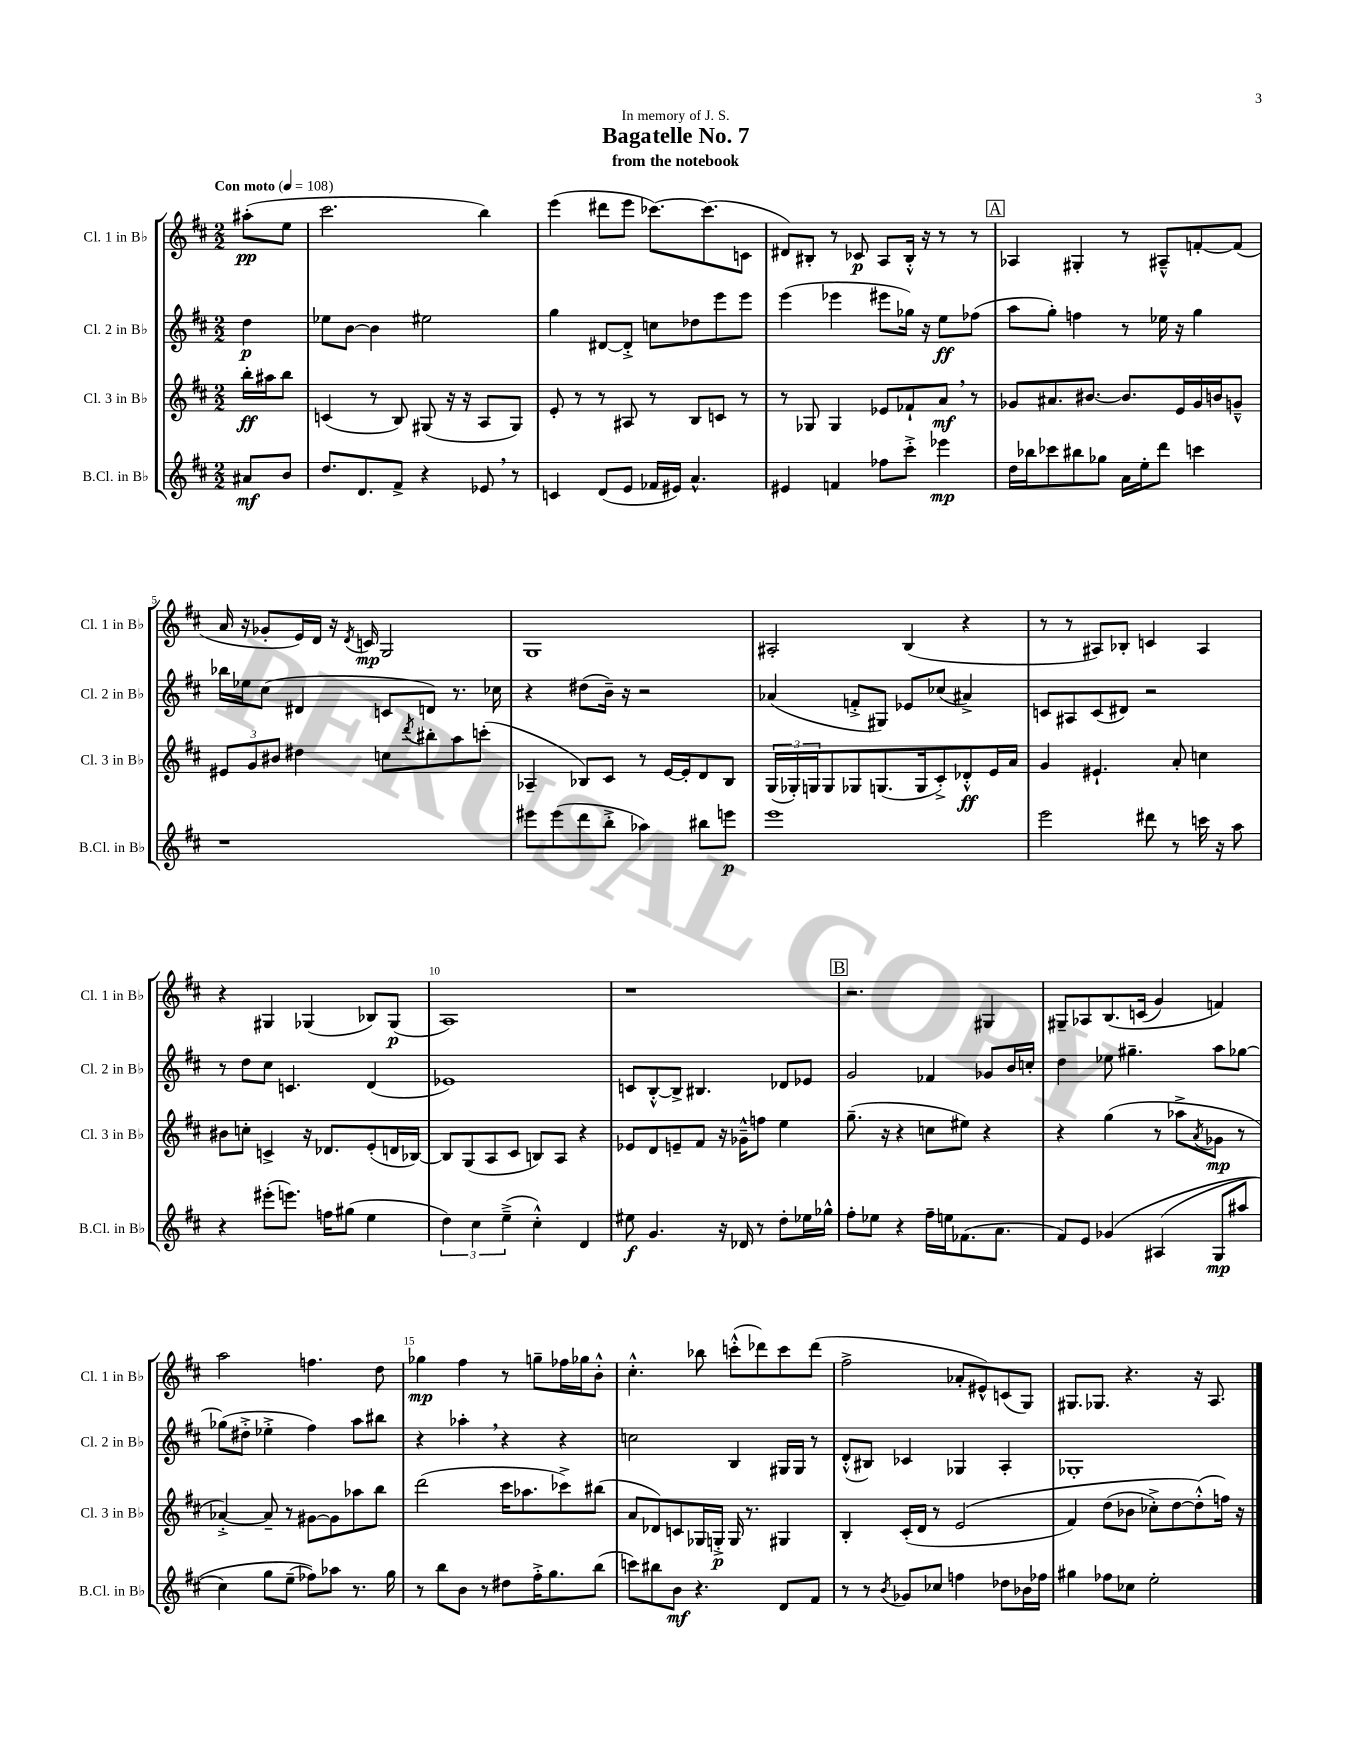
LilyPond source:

\header { title = "Bagatelle No. 7" subtitle = "from the notebook" dedication = "In memory of J. S." }
<<
\new StaffGroup <<
\new Staff = "s0" \with { instrumentName = "Cl. 1 in Bb" shortInstrumentName = "Cl. 1 in Bb" } {
    \clef treble \key d \major \numericTimeSignature \time 2/2 \partial 4 \tempo "Con moto" 4 = 108
    ais''8-.\pp( e''8 |
    cis'''2. b''4) |
    e'''4( dis'''8 e'''8 ces'''8.~) ces'''8.( c'8 |
    dis'8) bis8-. r8 ces'8\p a8 bis16-.-^ r16 r8 r8 |
    \mark \markup { \box "A" } aes4 gis4-. r8 ais8---^ f'8~-. f'8( |
    a'16 r16 ges'8-. e'16) d'16 r16 \acciaccatura { d'8 } c'16\mp g2 |
    g1 |
    ais2-. b4( r4 |
    r8 r8 ais8) bes8-. c'4 ais4 |
    r4 gis4 ges4( bes8) ges8\p( |
    a1) |
    r1 |
    \mark \markup { \box "B" } r2. gis4 |
    gis8-- aes8 b8.\( c'16( g'4) f'4\) |
    a''2 f''4. d''8 |
    ges''4\mp fis''4 r8 g''8-- fes''16 ges''16 b'8-.-^ |
    cis''4.-.-^ bes''8 c'''8-.-^( des'''8) c'''8 des'''8( |
    fis''2-> aes'8-. eis'8-^) c'8( g8) |
    gis8. ges8. r4. r16 a8. \bar "|." |
}
\new Staff = "s1" \with { instrumentName = "Cl. 2 in Bb" shortInstrumentName = "Cl. 2 in Bb" } {
    \clef treble \key d \major \numericTimeSignature \time 2/2 \partial 4
    d''4\p |
    ees''8 b'8~ b'4 eis''2 |
    g''4 dis'8~ dis'8-.-> c''8 des''8 e'''8 e'''8 |
    e'''4( ees'''4 eis'''8 ges''16) r16 e''8\ff fes''8( |
    \mark \markup { \box "A" } a''8 g''8-.) f''4 r8 ees''16 r16 g''4 |
    bes''16 ees''16 cis''8( dis'4 c'8 d'8) r8. ces''16 |
    r4 dis''8( b'16--) r16 r2 |
    aes'4( f'8-.-> gis8) ees'8 ces''8( ais'4->) |
    c'8 ais8 c'8( dis'8) r2 |
    r8 d''8 cis''8 c'4. d'4( |
    ees'1) |
    c'8 b8~-.-^ b8-> bis4. des'8 ees'8 |
    \mark \markup { \box "B" } g'2 fes'4 ges'8 b'16 c''16-. |
    d''4 ees''8 gis''4.-- a''8 ges''8~ |
    ges''8( dis''8-.-> ees''4-.-> fis''4) a''8 bis''8 |
    r4 aes''4-. \breathe r4 r4 |
    c''2 b4 gis16 gis16 r8 |
    d'8-.-^( bis8) ces'4 ges4 a4-. |
    ges1-. \bar "|." |
}
\new Staff = "s2" \with { instrumentName = "Cl. 3 in Bb" shortInstrumentName = "Cl. 3 in Bb" } {
    \clef treble \key d \major \numericTimeSignature \time 2/2 \partial 4
    b''16-.\ff ais''16 b''8 |
    c'4( r8 b8) gis8( r16 r16 a8 gis8) |
    e'8-. r8 r8 ais8 r8 b8 c'8 r8 |
    r8 ges8 ges4 ees'8 fes'8-! a'8\mf \breathe r8 |
    \mark \markup { \box "A" } ges'8 ais'8. bis'8.~ bis'8. e'16 ges'16 b'16 g'8---^ |
    \tuplet 3/2 { eis'8 g'8 bis'8 } dis''4 c''8 \acciaccatura { d'''8 } bis''8-. a''8 c'''8-.( |
    aes4-- bes8) cis'8 r8 e'16~ e'16-. d'8 bes8 |
    \tuplet 3/2 { g16( ges16-.) g16 } g8 ges8 g8.( g16 cis'8-.->) des'8-.-^\ff e'16 a'16 |
    g'4 eis'4.-! a'8-. c''4 |
    bis'8 c''8-. c'4-> r16 des'8. e'8-.( d'16 bes16~) |
    bes8 g8( a8 cis'8 b8) a8 r4 |
    ees'8 d'8 e'8-- fis'8 r16 ges'16---^ f''8 e''4 |
    \mark \markup { \box "B" } g''8.--( r16 r4 c''8 eis''8) r4 |
    r4 g''4( r8 aes''8-> \acciaccatura { a'8 } ges'8\mp r8 |
    aes'4~-.->) aes'8-- r8 gis'8~ gis'8 aes''8 b''8 |
    d'''2( cis'''16 aes''8. ces'''8->) bis''8( |
    a'8 des'8) c'8 ges16 g16-.->\p g16 r8. gis4 |
    b4-. cis'16-.( d'16 r8 e'2\( |
    fis'4) d''8( bes'8 ces''8-.->) d''8~ d''8-.-^(\) f''16) r16 \bar "|." |
}
\new Staff = "s3" \with { instrumentName = "B.Cl. in Bb" shortInstrumentName = "B.Cl. in Bb" } {
    \clef treble \key d \major \numericTimeSignature \time 2/2 \partial 4
    ais'8\mf b'8 |
    d''8. d'8. fis'8-> r4 ees'8 \breathe r8 |
    c'4 d'8( e'8 fes'16 eis'16) a'4.-^ |
    eis'4 f'4 fes''8 cis'''8-.-> ees'''4\mp |
    \mark \markup { \box "A" } d''16 bes''16 ces'''8 bis''8 ges''8 a'16 e''16-. d'''8 c'''4 |
    r1 |
    eis'''8 eis'''8( d'''8 b''8-.-> aes''4) bis''8 e'''8\p |
    e'''1 |
    e'''2 dis'''8 r8 c'''16 r16 a''8 |
    r4 eis'''8-.( e'''8.) f''16 gis''8( e''4 |
    \tuplet 3/2 { d''4) cis''4 e''4--->( } cis''4-.-^) d'4 |
    eis''8\f g'4. r16 des'16 r8 d''8-. ees''16 ges''16-^ |
    \mark \markup { \box "B" } fis''8-. ees''8 r4 fis''16-- e''16 fes'8.( a'8. |
    fis'8) e'8 ges'4\( ais4( g8\mp ais''8 |
    cis''4) g''8 e''8--( fes''8)\) aes''8 r8. g''16 |
    r8 b''8 b'8 r8 dis''8 fis''16-.-> g''8. b''8( |
    c'''8) bis''8 b'8\mf r4. d'8 fis'8 |
    r8 r8 \acciaccatura { b'8 } ges'8 ces''8 f''4 des''8 bes'16 fes''16 |
    gis''4 fes''8 ces''8 e''2-. \bar "|." |
}
>>
>>
\layout { \context { \Score \override BarNumber.break-visibility = ##(#f #t #t) barNumberVisibility = #(every-nth-bar-number-visible 5) } }
